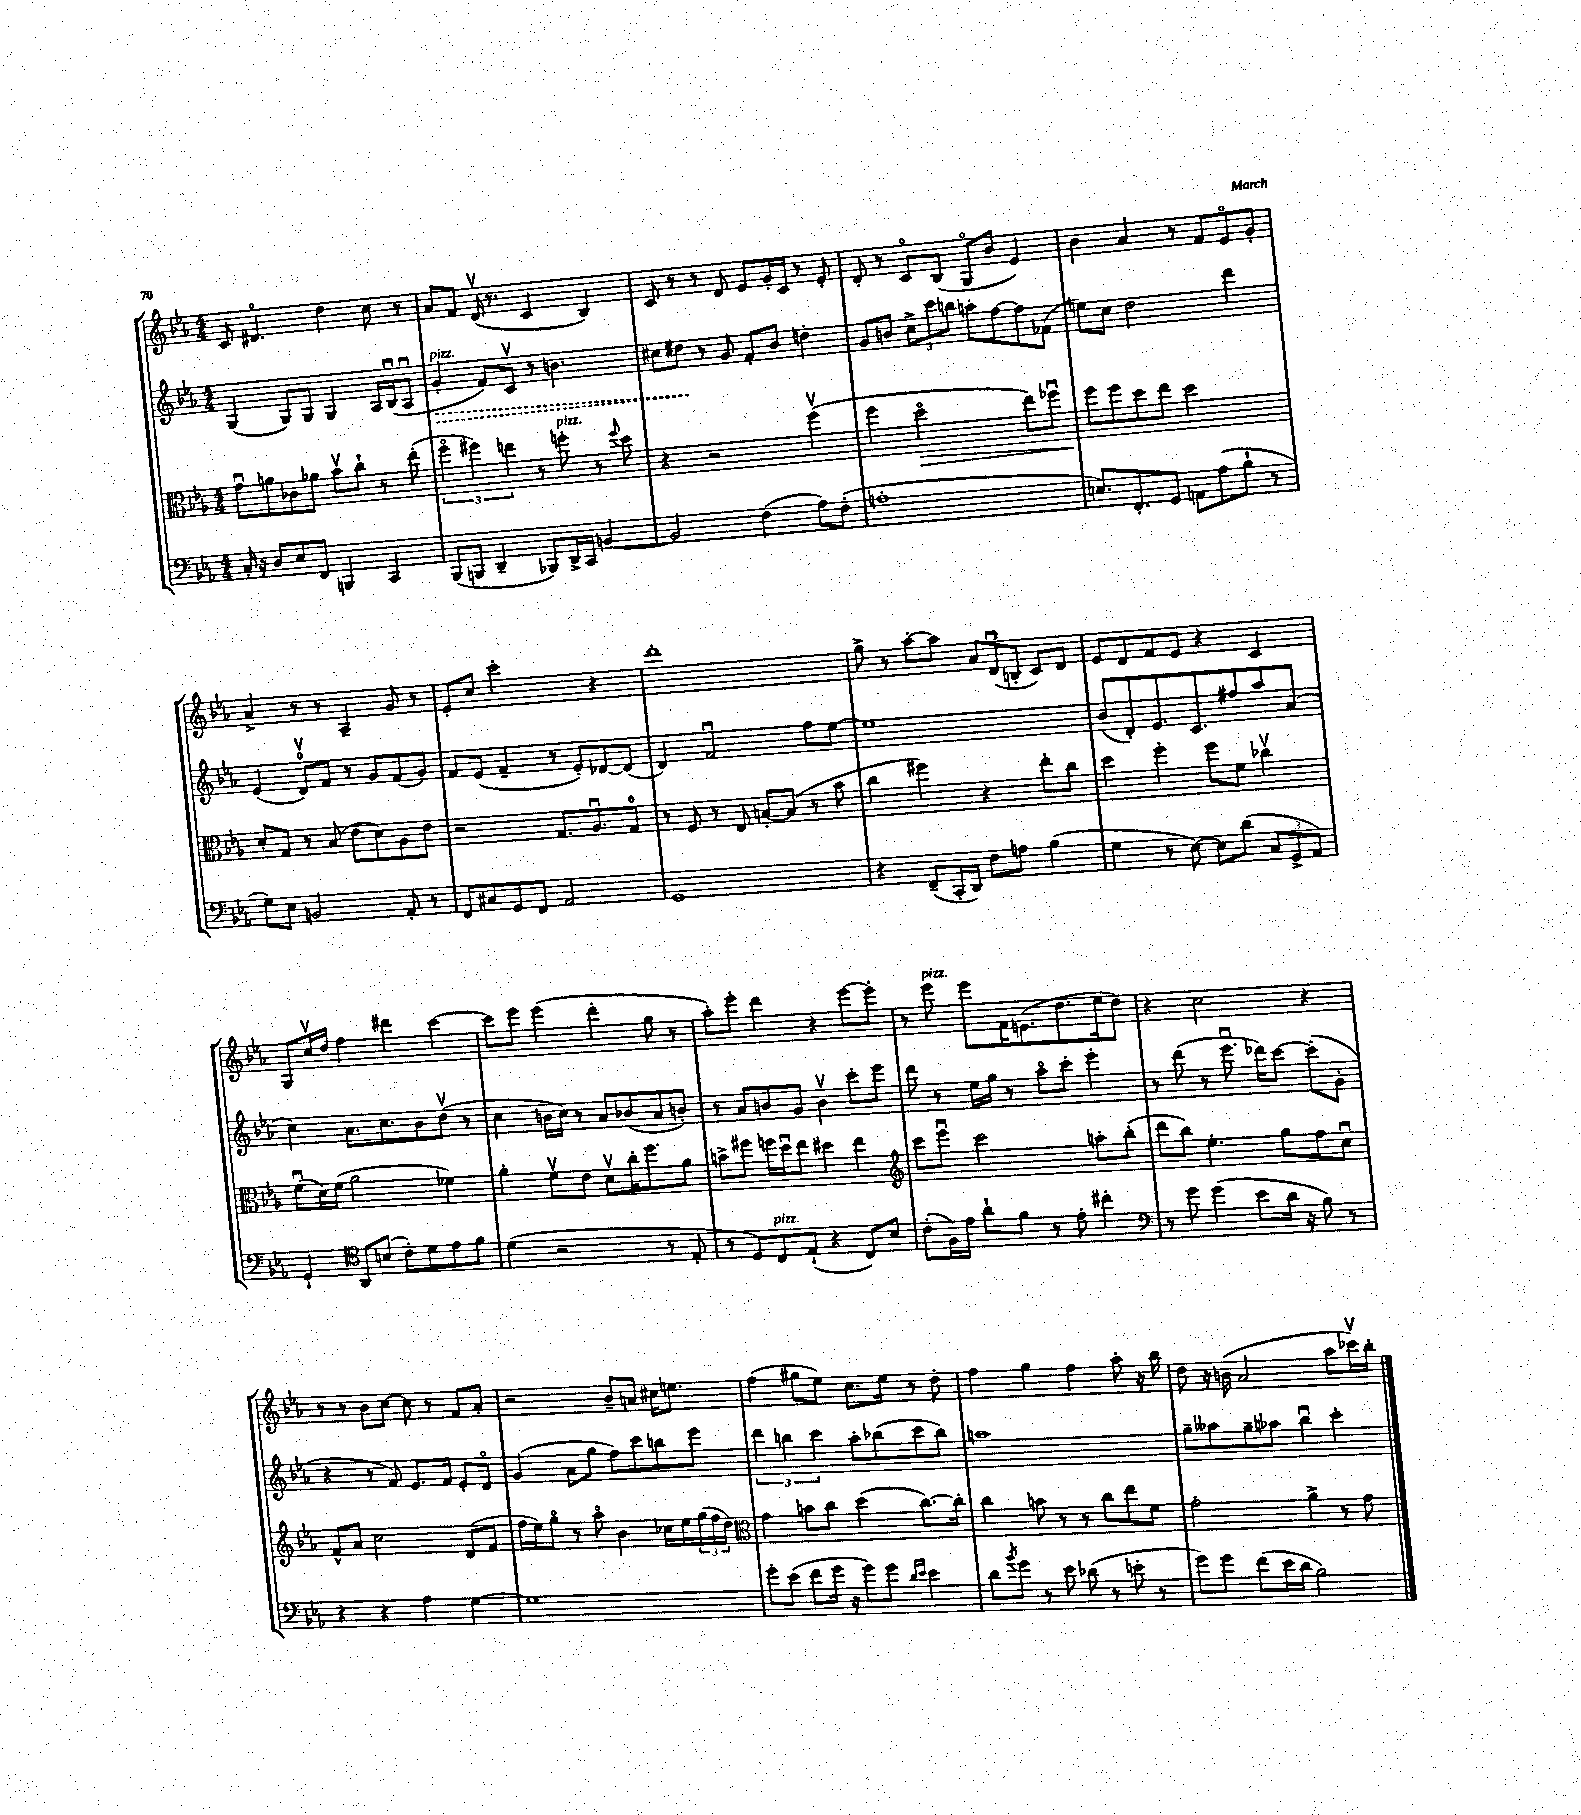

**kern	**kern	**kern	**kern
*staff4	*staff3	*staff2	*staff1
*clefF4	*clefC3	*clefG2	*clefG2
*k[b-e-a-]	*k[b-e-a-]	*k[b-e-a-]	*k[b-e-a-]
*M4/4	*M4/4	*M4/4	*M4/4
16C'	8gu	(4G	8c
16r	.	.	.
8D	8a	.	4.d#o
8E-	8c-	8G)	.
8FF	8a-	8G	.
4BBB	8b-v	4G	4dd
.	8cc`	.	.
4CC	8r	16A-	8cc
.	.	(16B-u	.
.	(8ee-'	8A-u	8r
=	=	=	=
(8BBB-	6ffo	4g'	8a-
8BBB	.	.	8f
.	6ff#)	.	.
4DD~	.	8f)	(16dv
.	.	.	8.r
.	6ee	.	.
.	.	8cv	.
8BBB-)	8r	8r	4c
16DD^	8ff'	4.b	.
16CC	.	.	.
[4BB	8r	.	4B-)
.	8qqff	.	.
.	8dd	.	.
=	=	=	=
2BB]	4r	8cc#	8c
.	.	8dd#	8r
.	2r	8r	8r
.	.	8g	8d
(4F	.	8f'	8e-
.	.	8b-	16g'
.	.	.	16c
8A-)	(4ffv	4dd'	8r
(8F'	.	.	8e-'
=	=	=	=
1A'	4ff	8g	8d'
.	.	8b	8r
.	2ddo	12cc^	8co
.	.	12ccc	.
.	.	.	(8B-
.	.	12bb	.
.	.	8aa'	8Go
.	.	[8ff	8b-
.	8ee-)	8ff]	4e-)
.	8ff-u	(8f-	.
=	=	=	=
8.E)	8ff	8ee)	4b-
.	8ff	8cc	.
8.FF'	.	.	.
.	8dd	2dd	4a-
8GG	8ee-	.	.
8AA	2dd	.	8r
(8A-	.	.	8f
8B-`	.	4ddd	8e-o
8r	.	.	8g'
=	=	=	=
8G)	8d'	(4e-	4a-^
8E-	8G	.	.
2BB	8r	8dv)	8r
.	(8B-	8f	8r
.	8e-	8r	4A-~
.	8d)	8g	.
8AA-'	8A-	(8f	8g
8r	8e-	8g)	8r
=	=	=	=
8FF	2r	8f	8e-'
8C#	.	(8e-	8cc
8GG	.	4f~	2ccc'
8FF	.	.	.
2AA-	8.G	8r	.
.	.	8e-')	.
.	8.A-u	.	.
.	.	[8d-	4r
.	8G	(8d-]	.
=	=	=	=
1GG	8r	4d)	1ddd'
.	8F	.	.
.	8r	2fu	.
.	8E-	.	.
.	[8B'	.	.
.	(8B]	.	.
.	8r	8ff	.
.	8b-	[8ee-	.
=	=	=	=
4r	4cc	1ee-]	8gg^
.	.	.	8r
(8FF~	4ff#)	.	[8aa-'
16CC'	.	.	8aa-]
16DD)	.	.	.
8F	4r	.	12a-
.	.	.	(12du
8A	.	.	.
.	.	.	12B'
(4B-	8ee-'	.	8c)
.	8cc	.	8d
=	=	=	=
4G	4dd	(8b-	8e-
.	.	8d')	8d
8r	4ff'	8.e-	8f
[8E-)	.	.	8e-
.	.	8.c	.
8E-]	8ff	.	4r
(8d	8f	8ff#	.
12C	4cc-v	8aa-	4c
12GG^	.	.	.
.	.	(8a-	.
12AA-)	.	.	.
=	=	=	=
4GG`	(8fu	4cc)	8G
.	16d)	.	16ccv
.	(16f	.	16dd
*clefC4	*	*	*
8AA-	2a-	8.a-	4ff
(8B	.	.	.
.	.	8.cc	.
8c')	.	.	4ddd#
8d	.	8b-	.
8e-	4f-)	(8ddv	[4ccc
8f	.	8r	.
=	=	=	=
(4d	4a-'	4cc	8ccc]
.	.	.	8eee-
2r	8fv	16b	(4eee-
.	.	16cc)	.
.	8e-	8r	.
.	8dv	8a-	4ddd'
.	16cc'	(8b-	.
.	8.ff	.	.
8r	.	8a-	8gg
8E-'	8a-	8b')	8r
=	=	=	=
8r	8b^	8r	8aa-')
8D)	8ff#	8a-	8eee-'
8C	16ff	8b	4ddd
.	16ddu	.	.
(8E-`	8ee-	8g	.
4r	4dd#	4bv	4r
8C)	4ee-	8ccc'	[8eee-
8B-	.	8eee-	8eee-']
=	=	=	=
*	*clefG2	*	*
(8c'	8ccc	8ddd	8r
16F)	8eee-u	8r	8eee-
16e-	.	.	.
8a-`	2ccc	16ee-	8eee-
.	.	16gg	.
8f	.	8r	16f
.	.	.	(8.e
8r	.	8aa-o	.
8e-'	.	8ccc'	8.dd
4cc#'	8aa'	4eee-'	.
.	.	.	16ee-
.	(8bb-'	.	8dd)
=	=	=	=
*clefF4	*	*	*
8r	8ddd	8r	4r
8g	8bb-)	(8ddd	.
(4g	4.ee-'	8r	2cc
.	.	8.eee-u	.
8e-	.	.	.
.	.	16ddd-)	.
16d	8gg	[8ccc	.
16r	.	.	.
8B-)	8ff	(8ccc']	4r
8r	8ccu	8g'	.
=	=	=	=
4r	8f^^	4r	8r
.	8a-	.	8r
4r	2cc	8r	8b-
.	.	8f)	[8cc
4A-	.	8.e-	8cc]
.	.	.	8r
.	.	16f	.
[4G	(8d	8e-'	8f
.	8f	8do	8a-'
=	=	=	=
1G]	16ff	(4g	2r
.	16ee-)	.	.
.	8ggo	.	.
.	8r	8a-	.
.	8aa-o	8gg	.
.	4b-	8ff)	8b-~
.	.	8ccc	8a
.	16cc-	8bb	16cc#
.	16ee-	.	8.ee
.	(24gg	8eee-	.
.	24ff	.	.
.	24dd)	.	.
=	=	=	=
*	*clefC3	*	*
8g'	4g	6ddd	(4ff
(8e-	.	.	.
.	.	6bb	.
8f	8b	.	8gg#
.	.	6ccc	.
16g	8cc	.	8ee-)
16r	.	.	.
8g)	(4dd	8aa-'	8.cc
8g	.	(8bb-	.
.	.	.	16ee-
16qqd	.	.	.
16qqe-	.	.	.
4e-	[8.cc)	8ccc	8r
.	.	8bb-)	8dd'
.	16cc']	.	.
=	=	=	=
8d	4cc	1aa	4ff
8qb-	.	.	.
8g	.	.	.
8r	8b	.	4gg
8e-	8r	.	.
(8d-	8r	.	4ff
8r	8cc	.	.
8e'	8ee-	.	8aa-'
8r	8f	.	16r
.	.	.	16bb-
=	=	=	=
8g)	2g'	8gg~	8dd
8g	.	8aa--	16r
.	.	.	(16b
(8f	.	8gg~	2a-
16e-	.	8aa-	.
16d	.	.	.
2B-)	4a-^	4bb-u	.
.	8r	4ccc'	8aa-
.	8g	.	16ccc-v)
.	.	.	16bb-'
==	==	==	==
*-	*-	*-	*-
